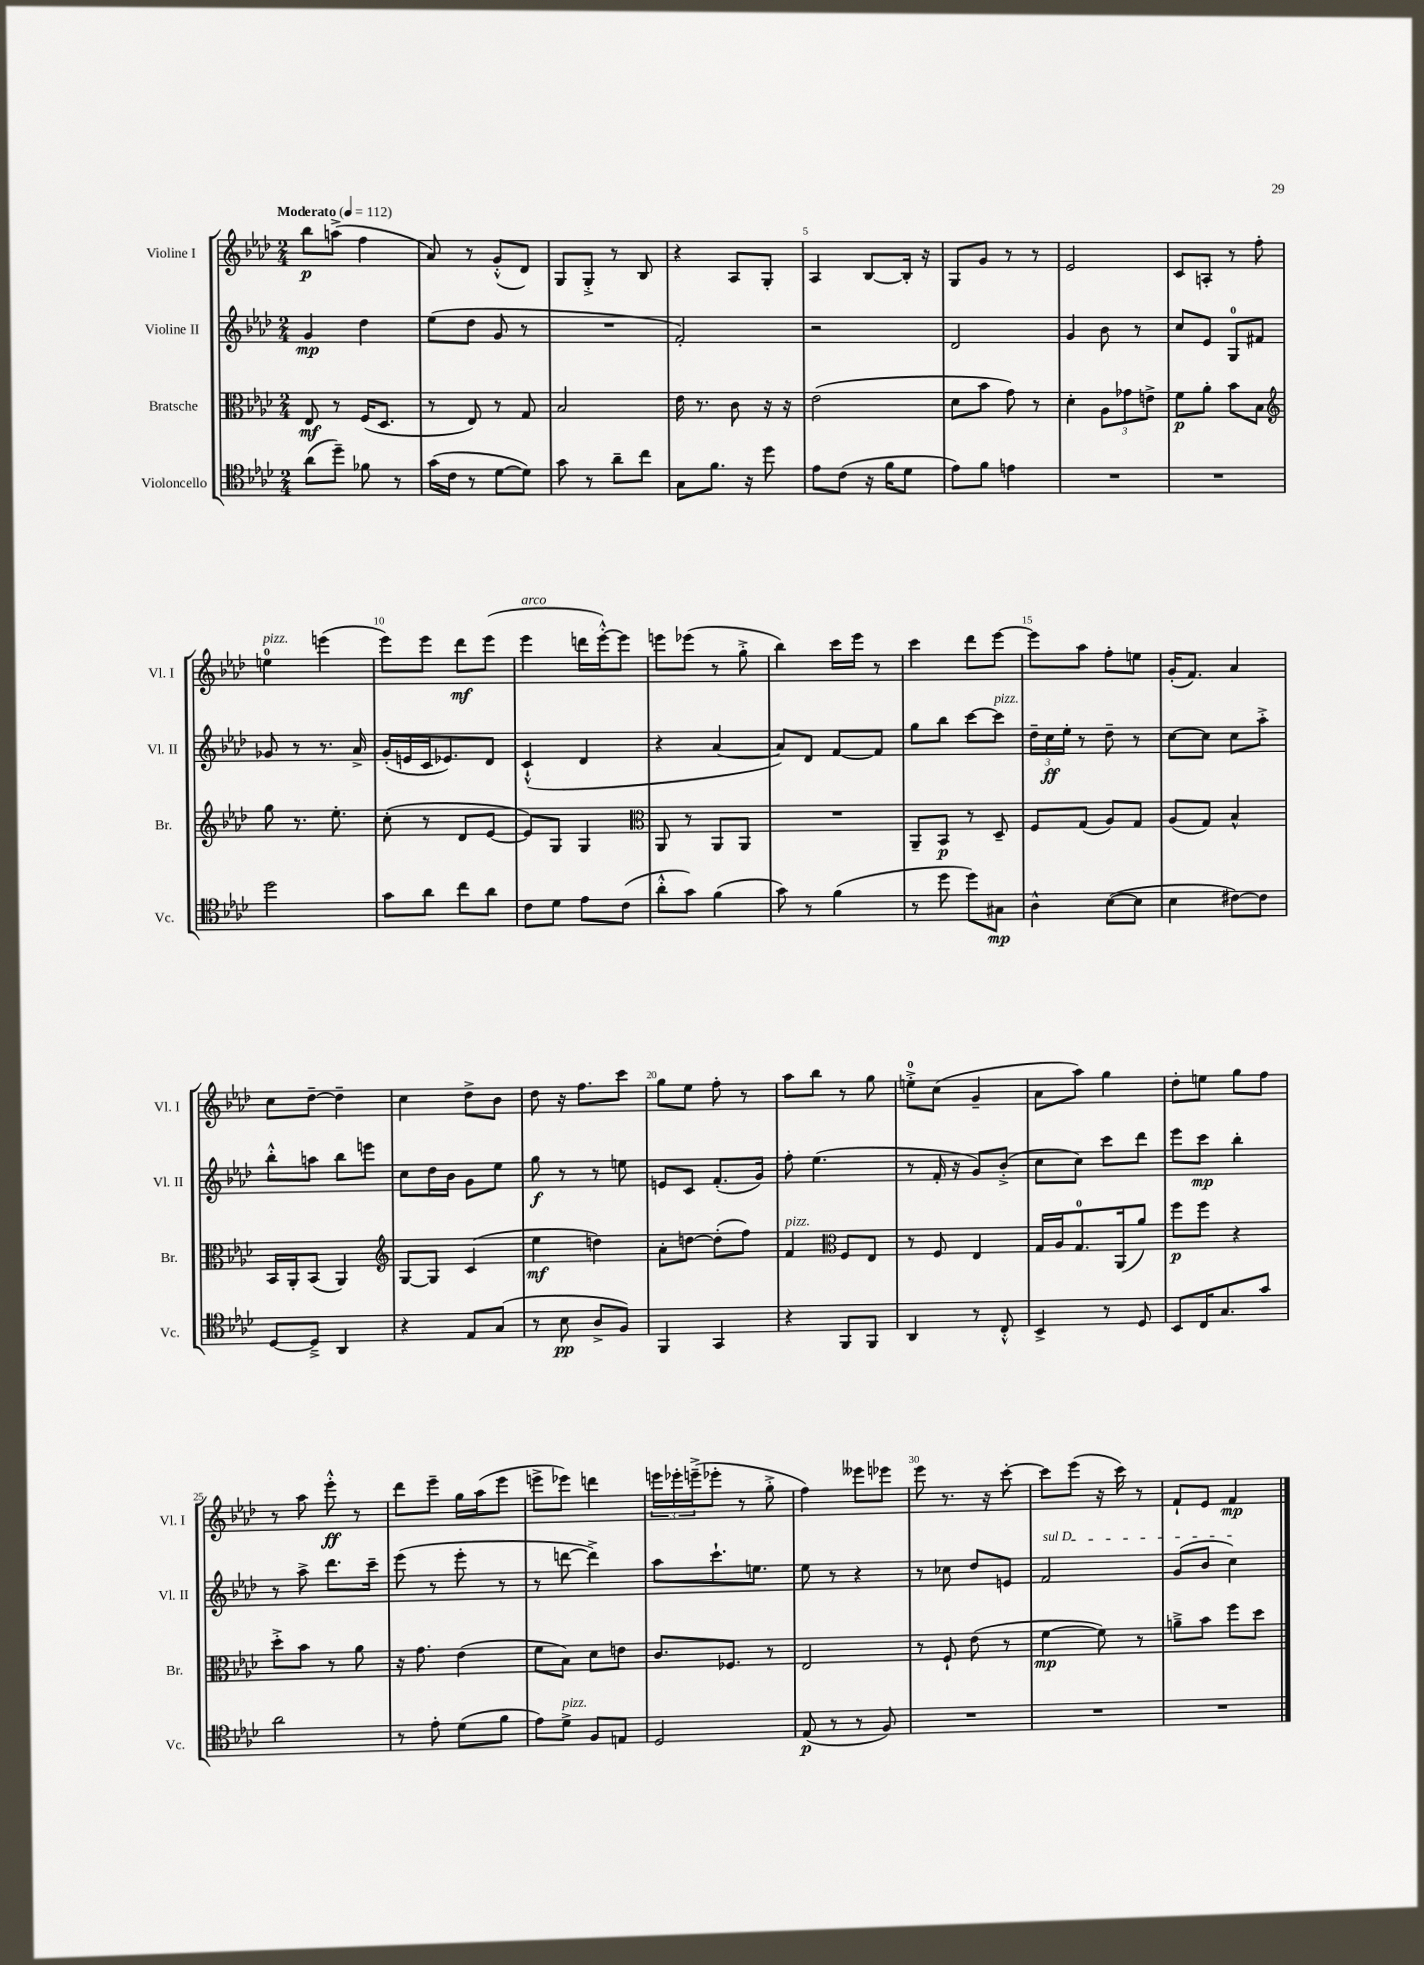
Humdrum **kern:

**kern	**kern	**kern	**kern
*staff4	*staff3	*staff2	*staff1
*clefC4	*clefC3	*clefG2	*clefG2
*k[b-e-a-d-]	*k[b-e-a-d-]	*k[b-e-a-d-]	*k[b-e-a-d-]
*M2/4	*M2/4	*M2/4	*M2/4
*MM112	*MM112	*MM112	*MM112
(8a-	8E-	4g	8bb-
8dd-~)	8r	.	(8aa^
8f-	(16F	4dd-	4ff
.	8.D-	.	.
8r	.	.	.
=	=	=	=
(16g	8r	(8ee-	8a-)
16c	.	.	.
8r	8E-)	8dd-	8r
[8d-	8r	8g	(8g'^^
8d-])	8G	8r	8d-)
=	=	=	=
8g	2B-	2r	8G
8r	.	.	8G'^
8a-~	.	.	8r
8cc	.	.	8B-
=	=	=	=
8G	16e-	2f')	4r
.	8.r	.	.
8.f	.	.	.
.	8c	.	8A-
16r	.	.	.
8dd-	16r	.	8G'
.	16r	.	.
=	=	=	=
8e-	(2e-	2r	4A-
(8c	.	.	.
16r	.	.	[8B-
16f	.	.	.
8d-	.	.	16B-']
.	.	.	16r
=	=	=	=
8e-)	8d-	2d-	8G
8f	8b-	.	8g
4e	8g)	.	8r
.	8r	.	8r
=	=	=	=
2r	4d-'	4g	2e-
.	12A-	8b-	.
.	12g-	.	.
.	.	8r	.
.	12e^	.	.
=	=	=	=
2r	8f	8cc	8c
.	8a-'	8e-	8A'
.	8b-	8G	8r
.	8B-	8f#	8ff'
=	=	=	=
*	*clefG2	*	*
2dd-	8gg	8g-	4ee
.	8.r	8r	.
.	.	8.r	(4eee
.	8.ee-'	.	.
.	.	16a-^	.
=	=	=	=
8g	(8cc'	(16g'	8eee-)
.	.	16e	.
8a-	8r	16c	8eee-
.	.	8.e-)	.
8cc	8d-	.	8ddd-
8a-	[8e-	8d-	(8eee-
=	=	=	=
8c	8e-])	(4c`^^	4eee-
8d-	8G	.	.
8e-	4G	4d-	16ddd
.	.	.	[16eee-'^^)
(8c	.	.	8eee-]
=	=	=	=
*	*clefC3	*	*
8a-'^^	8AA-	4r	8eee
8g)	8r	.	(8eee-
(4f	8AA-	[4a-	8r
.	8AA-	.	8gg'^
=	=	=	=
8g)	2r	8a-])	4bb-)
8r	.	8d-	.
(4f	.	[8f	16ccc
.	.	.	16eee-
.	.	8f]	8r
=	=	=	=
8r	8AA-~	8gg	4ccc
8dd-	8BB-	8bb-	.
8dd-)	8r	[8ccc	8ddd-
8G#	8D-~	8ccc]	[8eee-
=	=	=	=
4A-^^	8F	24dd-~	8eee-]
.	.	24cc	.
.	.	24ee-'	.
.	(8G	8r	8aa-
([8B-	8A-)	8dd-~	8ff'
8B-]	8G	8r	8ee
=	=	=	=
4B-	(8A-	[8cc	(16g'
.	.	.	8.f)
.	8G)	8cc]	.
[8c#)	4B-^^	8cc	4a-
8c#]	.	8aa-'^	.
=	=	=	=
[8D-	16BB-	8bb-'^^	8cc
.	16AA-'	.	.
8D-~^]	(8BB-	8aa	[8dd-~
4AA-	4AA-)	8bb-	4dd-~]
.	.	8eee	.
=	=	=	=
*	*clefG2	*	*
4r	[8G	8cc	4cc
.	8G]	16dd-	.
.	.	16b-	.
8E-	(4c	8g	8dd-^
(8G	.	8ee-	8b-
=	=	=	=
8r	4ee-	8gg	8dd-
8B-	.	8r	16r
.	.	.	8.ff
8A-^	4dd)	8r	.
8F)	.	8ee	8ccc
=	=	=	=
4FF	8a-'	8e	8gg
.	[8dd	8c	8ee-
4GG	(8dd']	(8.f'	8ff'
.	8ff)	.	8r
.	.	16g)	.
=	=	=	=
4r	4f	8ff'	8aa-
.	.	(4.ee-	8bb-
*	*clefC3	*	*
8FF	8F	.	8r
8FF	8E-	.	8gg
=	=	=	=
4AA-	8r	8r	8ee'^
.	8F	16f'	(8cc
.	.	16r	.
8r	4E-	8g)	4g~
8C'^^	.	(8b-'^	.
=	=	=	=
4BB-^	16G	8cc	8a-
.	16A-	.	.
.	8.G	8cc)	8aa-)
8r	.	8ccc	4gg
.	(16AA-	.	.
8D-	8a-)	8ddd-	.
=	=	=	=
8BB-	8ff	8eee-	8dd-'
16C	8ff	8ccc	8ee
8.G	.	.	.
.	4r	4bb-'	8gg
8g	.	.	8ff
=	=	=	=
2a-	8dd-'^	8r	8r
.	8b-	8aa-^	8aa-
.	8r	8.ddd-	8eee-'^^
.	8a-	.	8r
.	.	16ccc~	.
=	=	=	=
8r	16r	(8eee-	8ddd-
.	8.g	.	.
8e-'	.	8r	8eee-~
(8d-	(4e-	8eee-'	16gg
.	.	.	(16aa-
8f	.	8r	8eee-
=	=	=	=
8e-)	8f	8r	8eee^
8d-^	8B-)	[8ddd	8eee-)
8F	8d-	4ddd^])	4ddd
8E	8e	.	.
=	=	=	=
2D-	8.c	8aa-	24eee
.	.	.	24eee-'
.	.	.	(24eee~^
.	.	8.ccc`	8eee-'
.	8.F-	.	.
.	.	.	8r
.	.	8.ee	.
.	8r	.	8gg'^
=	=	=	=
(8E-	2E-	8ee-	4ff)
8r	.	8r	.
8r	.	4r	8eee--
8F)	.	.	8eee-
=	=	=	=
2r	8r	8r	8eee-
.	8F`	8cc-	8.r
.	(8e-	8dd-	.
.	.	.	16r
.	8r	8e	[8ccc'
=	=	=	=
2r	[4f	2f	8ccc]
.	.	.	(8eee-
.	8f])	.	16r
.	.	.	16ccc)
.	8r	.	8r
=	=	=	=
2r	8a~^	(8g	8f`
.	8b-	8b-	8e-
.	8ff	4cc)	4f
.	8dd-	.	.
==	==	==	==
*-	*-	*-	*-
